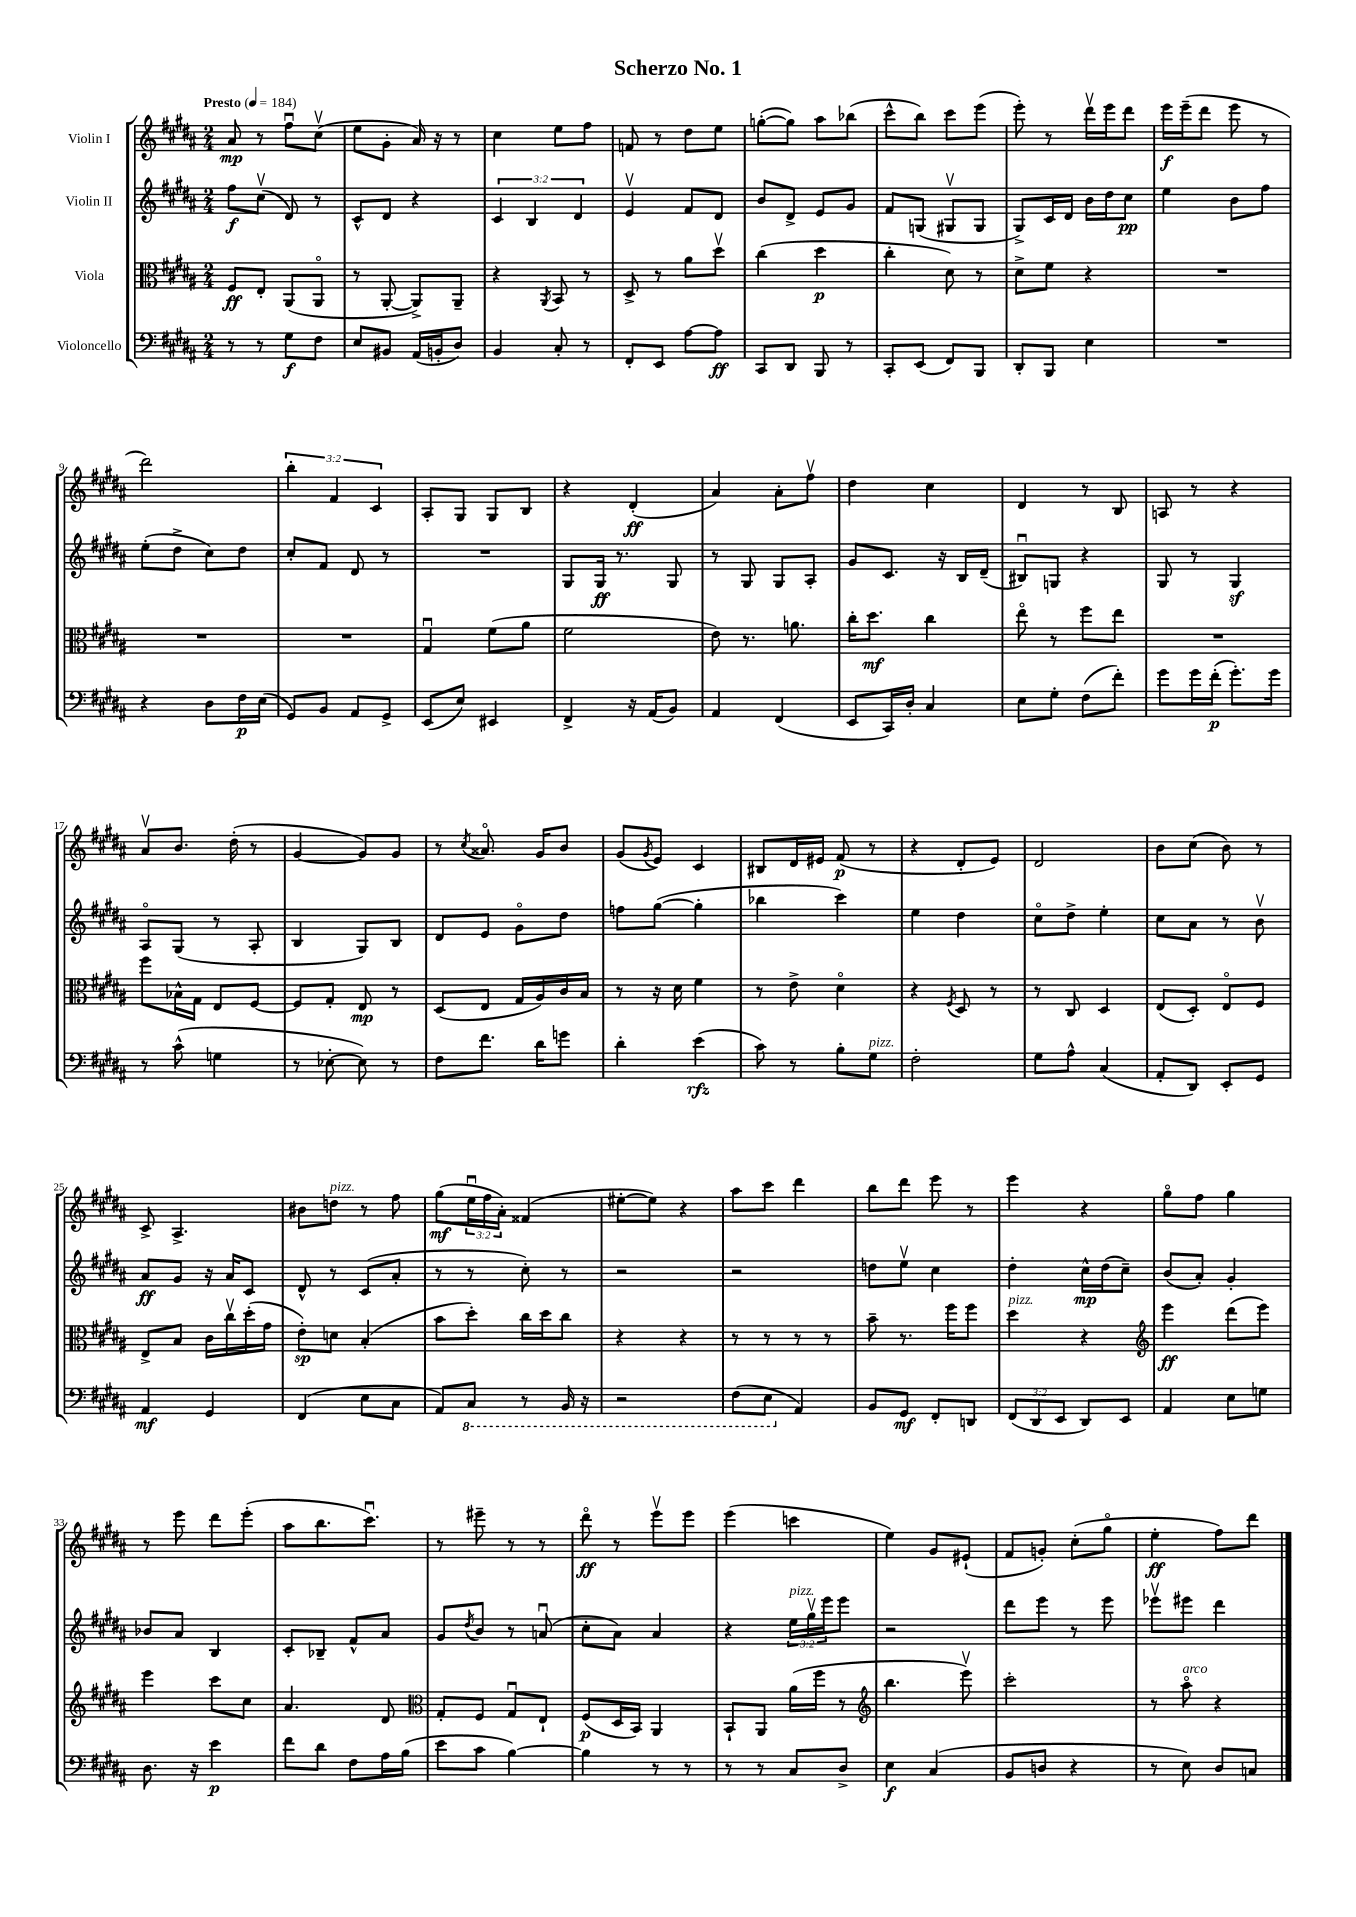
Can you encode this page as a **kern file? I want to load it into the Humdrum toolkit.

**kern	**dynam	**kern	**dynam	**kern	**dynam	**kern	**dynam
*part4	*part4	*part3	*part3	*part2	*part2	*part1	*part1
*staff4	*staff4	*staff3	*staff3	*staff2	*staff2	*staff1	*staff1
*I"Violoncello	*	*I"Viola	*	*I"Violin II	*	*I"Violin I	*
*clefF4	*	*clefC3	*	*clefG2	*	*clefG2	*
*k[f#c#g#d#a#]	*	*k[f#c#g#d#a#]	*	*k[f#c#g#d#a#]	*	*k[f#c#g#d#a#]	*
*M2/4	*	*M2/4	*	*M2/4	*	*M2/4	*
*MM184	*	*MM184	*	*MM184	*	*MM184	*
=1	=1	=1	=1	=1	=1	=1	=1
!	!	!	!	!	!	!LO:TX:a:B:t=Presto	!
8r	.	8F#/L	ff	8ff#\L	f	8a#/	mp
8r	.	8E'/J	.	(8cc#v\J	.	8r	.
8G#\L	f	(8AA#/L	.	8d#/)	.	8ff#u\L	.
8F#\J	.	8AA#/J	.	8r	.	(8cc#v\J	.
=2	=2	=2	=2	=2	=2	=2	=2
8E/L	.	8r	.	8c#^^/L	.	8ee\L	.
8BB#X/J	.	[8AA#'/	.	8d#/J	.	8g#'\J	.
(16AA#/LL	.	8AA#^/L])	.	4r	.	16a#/)	.
16BBn'/J	.	.	.	.	.	16r	.
8D#/J)	.	8AA#~/J	.	.	.	8r	.
=3	=3	=3	=3	=3	=3	=3	=3
4BB/	.	4r	.	6c#/	.	4cc#\	.
.	.	.	.	6B/	.	.	.
.	.	8qAA#/	.	.	.	.	.
8C#'/	.	8BB/	.	.	.	8ee\L	.
.	.	.	.	6d#/	.	.	.
8r	.	8r	.	.	.	8ff#\J	.
=4	=4	=4	=4	=4	=4	=4	=4
8FF#'/L	.	8D#^/	.	4ev/	.	8fn/	.
8EE/J	.	8r	.	.	.	8r	.
[8A#\L	.	8a#\L	.	8f#/L	.	8dd#\L	.
8A#\J]	ff	8dd#v\J	.	8d#/J	.	8ee\J	.
=5	=5	=5	=5	=5	=5	=5	=5
8CC#/L	.	(4cc#\	.	8b/L	.	([8ggn'\L	.
8DD#/J	.	.	.	8d#^/J	.	8gg\J])	.
8BBB/	.	4dd#\	p	8e/L	.	8aa#\L	.
8r	.	.	.	8g#/J	.	(8bb-X\J	.
=6	=6	=6	=6	=6	=6	=6	=6
8CC#'/L	.	4cc#'\	.	8f#/L	.	8ccc#^^\L	.
(8EE/J	.	.	.	(8Gn/J	.	8bb\J)	.
8FF#/L)	.	8d#\)	.	8G#Xv/L	.	8ccc#\L	.
8BBB/J	.	8r	.	8G#/J	.	(8eee\J	.
=7	=7	=7	=7	=7	=7	=7	=7
8DD#'/L	.	8d#^\L	.	8G#^/L)	.	8eee'\)	.
8BBB/J	.	8f#\J	.	16c#/L	.	8r	.
.	.	.	.	16d#/JJ	.	.	.
4E\	.	4r	.	16b\LL	.	16ddd#v\LL	.
.	.	.	.	16dd#\J	.	16eee\J	.
.	.	.	.	8cc#\J	pp	8ddd#\J	.
=8	=8	=8	=8	=8	=8	=8	=8
2r	.	2r	.	4ee\	.	16eee\LL	f
.	.	.	.	.	.	(16eee~\J	.
.	.	.	.	.	.	8ddd#\J	.
.	.	.	.	8b\L	.	8eee\	.
.	.	.	.	8ff#\J	.	8r	.
!!LO:LB:g=z
=9	=9	=9	=9	=9	=9	=9	=9
4r	.	2r	.	(8ee'\L	.	2ddd#\)	.
.	.	.	.	8dd#^\J	.	.	.
8D#\L	.	.	.	8cc#\L)	.	.	.
16F#\L	p	.	.	8dd#\J	.	.	.
(16E\JJ	.	.	.	.	.	.	.
=10	=10	=10	=10	=10	=10	=10	=10
8GG#/L)	.	2r	.	8cc#'/L	.	6bb'\	.
8BB/J	.	.	.	8f#/J	.	.	.
.	.	.	.	.	.	6f#/	.
8AA#/L	.	.	.	8d#/	.	.	.
.	.	.	.	.	.	6c#/	.
8GG#^/J	.	.	.	8r	.	.	.
=11	=11	=11	=11	=11	=11	=11	=11
(8EE/L	.	4G#u/	.	2r	.	8A#'/L	.
8E/J)	.	.	.	.	.	8G#/J	.
4EE#X/	.	(8f#\L	.	.	.	8G#/L	.
.	.	8a#\J	.	.	.	8B/J	.
=12	=12	=12	=12	=12	=12	=12	=12
4FF#^/	.	2f#\	.	8G#/L	.	4r	.
.	.	.	.	16G#/Jk	ff	.	.
.	.	.	.	8.r	.	.	.
16r	.	.	.	.	.	(4d#'/	ff
(16AA#/KL	.	.	.	.	.	.	.
8BB/J)	.	.	.	8G#/	.	.	.
=13	=13	=13	=13	=13	=13	=13	=13
4AA#/	.	8e\)	.	8r	.	4a#/)	.
.	.	8.r	.	8G#/	.	.	.
(4FF#/	.	.	.	8G#/L	.	8a#'\L	.
.	.	8.an\	.	.	.	.	.
.	.	.	.	8A#'/J	.	8ff#v\J	.
=14	=14	=14	=14	=14	=14	=14	=14
8EE/L	.	16cc#'\KL	.	8g#/L	.	4dd#\	.
.	.	8.dd#\J	mf	.	.	.	.
16CC#/L)	.	.	.	8.c#/J	.	.	.
16D#'/JJ	.	.	.	.	.	.	.
4C#/	.	4cc#\	.	.	.	4cc#\	.
.	.	.	.	16r	.	.	.
.	.	.	.	16B/LL	.	.	.
.	.	.	.	(16d#~/JJ	.	.	.
=15	=15	=15	=15	=15	=15	=15	=15
8E\L	.	8ee\	.	8B#Xu/L)	.	4d#/	.
8G#'\J	.	8r	.	8Gn/J	.	.	.
(8F#\L	.	8ff#\L	.	4r	.	8r	.
8f#'\J)	.	8ee\J	.	.	.	8B/	.
=16	=16	=16	=16	=16	=16	=16	=16
8g#\L	.	2r	.	8G#/	.	8An/	.
16g#\L	.	.	.	8r	.	8r	.
(16f#'\JJ	p	.	.	.	.	.	.
8.g#'\L)	.	.	.	4G#z/	.	4r	.
16g#\Jk	.	.	.	.	.	.	.
!!LO:LB:g=z
=17	=17	=17	=17	=17	=17	=17	=17
8r	.	8ff#\L	.	8A#/L	.	8a#v/L	.
(8c#^^\	.	16B-X^^\L	.	(8G#/J	.	8.b/J	.
.	.	16G#\JJ	.	.	.	.	.
4Gn\	.	8E/L	.	8r	.	.	.
.	.	.	.	.	.	(16dd#'\	.
.	.	[8F#/J	.	8A#'/	.	8r	.
=18	=18	=18	=18	=18	=18	=18	=18
8r	.	8F#/L]	.	4B/	.	[4g#/	.
[8E-X'\	.	8G#'/J	.	.	.	.	.
8E-\])	.	8E/	mp	8G#/L)	.	8g#/L])	.
8r	.	8r	.	8B/J	.	8g#/J	.
=19	=19	=19	=19	=19	=19	=19	=19
8F#\L	.	(8D#/L	.	8d#/L	.	8r	.
.	.	.	.	.	.	8qcc#/	.
8.f#\J	.	8E/J	.	8e/J	.	8.a##X/	.
.	.	16G#/LL	.	8g#\L	.	.	.
16d#\KL	.	16A#/)	.	.	.	16g#/KL	.
8gn\J	.	16c#/	.	8dd#\J	.	8b/J	.
.	.	16B/JJ	.	.	.	.	.
=20	=20	=20	=20	=20	=20	=20	=20
4d#'\	.	8r	.	8ffn\L	.	(8g#/L	.
.	.	.	.	.	.	8qg#/	.
.	.	16r	.	([8gg#\J	.	8e/J)	.
.	.	16d#\	.	.	.	.	.
(4e\	rfz	4f#\	.	4gg#'\]	.	4c#/	.
=21	=21	=21	=21	=21	=21	=21	=21
8c#\)	.	8r	.	4bb-X\	.	8B#X/L	.
8r	.	8e^\	.	.	.	16d#/L	.
.	.	.	.	.	.	16e#X/JJ	.
8B'\L	.	4d#\	.	4ccc#\)	.	(8f#/	p
!LO:TX:a:i:t=pizz.	!	!	!	!	!	!	!
8G#\J	.	.	.	.	.	8r	.
=22	=22	=22	=22	=22	=22	=22	=22
2F#'\	.	4r	.	4ee\	.	4r	.
.	.	8qF#/	.	.	.	.	.
.	.	8D#/	.	4dd#\	.	8d#'/L	.
.	.	8r	.	.	.	8e/J)	.
=23	=23	=23	=23	=23	=23	=23	=23
8G#\L	.	8r	.	8cc#\L	.	2d#/	.
8A#^^\J	.	8C#/	.	8dd#^\J	.	.	.
(4C#/	.	4D#/	.	4ee'\	.	.	.
=24	=24	=24	=24	=24	=24	=24	=24
8AA#'/L	.	(8E/L	.	8cc#\L	.	8b\L	.
8DD#/J)	.	8D#'/J)	.	8a#\J	.	(8cc#\J	.
8EE'/L	.	8E/L	.	8r	.	8b\)	.
8GG#/J	.	8F#/J	.	8bv\	.	8r	.
!!LO:LB:g=z
=25	=25	=25	=25	=25	=25	=25	=25
4AA#/	mf	8E^/L	.	8a#/L	ff	8c#^/	.
.	.	8B/J	.	8g#/J	.	4.A#^/	.
4GG#/	.	16c#\LL	.	16r	.	.	.
.	.	16cc#v\	.	16a#/KL	.	.	.
.	.	(16dd#'\	.	8c#/J	.	.	.
.	.	16g#\JJ	.	.	.	.	.
=26	=26	=26	=26	=26	=26	=26	=26
(4FF#/	.	8e'\L)	sp	8d#^^/	.	8b#X\L	.
!	!	!	!	!	!	!LO:TX:a:i:t=pizz.	!
.	.	8dn\J	.	8r	.	8ddn\J	.
8E\L	.	(4B'/	.	(8c#/L	.	8r	.
8C#\J	.	.	.	8a#'/J	.	8ff#\	.
=27	=27	=27	=27	=27	=27	=27	=27
8AA#/L)	.	8b\L	.	8r	.	(8gg#\L	mf
*8ba	*	*	*	*	*	*	*
8CC#/J	.	8dd#'\J)	.	8r	.	24eeu\L	.
.	.	.	.	.	.	24ff#\	.
.	.	.	.	.	.	24a#'\JJ)	.
8r	.	16cc#\LL	.	8cc#'\)	.	(4f##X/	.
.	.	16dd#\J	.	.	.	.	.
16BBB/	.	8cc#\J	.	8r	.	.	.
16r	.	.	.	.	.	.	.
=28	=28	=28	=28	=28	=28	=28	=28
2r	.	4r	.	2r	.	[8ee#X'\L	.
.	.	.	.	.	.	8ee#\J])	.
.	.	4r	.	.	.	4r	.
=29	=29	=29	=29	=29	=29	=29	=29
(8FF#\L	.	8r	.	2r	.	8aa#\L	.
8EE\J	.	8r	.	.	.	8ccc#\J	.
*X8ba	*	*	*	*	*	*	*
4AA#/)	.	8r	.	.	.	4ddd#\	.
.	.	8r	.	.	.	.	.
=30	=30	=30	=30	=30	=30	=30	=30
8BB/L	.	8b~\	.	8ddn\L	.	8bb\L	.
8GG#/J	mf	8.r	.	8eev\J	.	8ddd#\J	.
8FF#'/L	.	.	.	4cc#\	.	8eee\	.
.	.	16ff#\KL	.	.	.	.	.
8DDn/J	.	8ff#\J	.	.	.	8r	.
=31	=31	=31	=31	=31	=31	=31	=31
!	!	!LO:TX:a:i:t=pizz.	!	!	!	!	!
(12FF#/L	.	4dd#\	.	4dd#'\	.	4eee\	.
12DD#/	.	.	.	.	.	.	.
12EE/J	.	.	.	.	.	.	.
8DD#/L)	.	4r	.	16cc#^^\LL	mp	4r	.
.	.	.	.	(16dd#\J	.	.	.
8EE/J	.	.	.	8cc#~\J)	.	.	.
=32	=32	=32	=32	=32	=32	=32	=32
*	*	*clefG2	*	*	*	*	*
4AA#/	.	4eee\	ff	(8b/L	.	8gg#\L	.
.	.	.	.	8a#'/J)	.	8ff#\J	.
8E\L	.	(8ddd#\L	.	4g#'/	.	4gg#\	.
8Gn\J	.	8eee\J)	.	.	.	.	.
!!LO:LB:g=z
=33	=33	=33	=33	=33	=33	=33	=33
8.D#\	.	4eee\	.	8b-X/L	.	8r	.
.	.	.	.	8a#/J	.	8eee\	.
16r	.	.	.	.	.	.	.
4e\	p	8ccc#\L	.	4B/	.	8ddd#\L	.
.	.	8cc#\J	.	.	.	(8eee'\J	.
=34	=34	=34	=34	=34	=34	=34	=34
8f#\L	.	4.a#/	.	8c#'/L	.	8aa#\L	.
8d#\J	.	.	.	8B-X~/J	.	8.bb\	.
8F#\L	.	.	.	8f#^^/L	.	.	.
.	.	.	.	.	.	8.ccc#u\J)	.
16A#\L	.	8d#/	.	8a#/J	.	.	.
(16B\JJ	.	.	.	.	.	.	.
=35	=35	=35	=35	=35	=35	=35	=35
*	*	*clefC3	*	*	*	*	*
8e\L	.	8G#'/L	.	8g#/L	.	8r	.
.	.	.	.	8qdd#/	.	.	.
8c#\J	.	8F#/J	.	8b/J	.	8eee#X~\	.
[4B\)	.	8G#u/L	.	8r	.	8r	.
.	.	8E`/J	.	(8anu/	.	8r	.
=36	=36	=36	=36	=36	=36	=36	=36
4B\]	.	(8F#/L	p	8cc#'\L	.	8ddd#\	ff
.	.	16D#/L	.	8a#\J)	.	8r	.
.	.	16BB/JJ)	.	.	.	.	.
8r	.	4AA#/	.	4a#/	.	8eeev\L	.
8r	.	.	.	.	.	8eee\J	.
=37	=37	=37	=37	=37	=37	=37	=37
8r	.	8BB`/L	.	4r	.	(4eee\	.
8r	.	8AA#/J	.	.	.	.	.
!	!	!	!	!LO:TX:a:i:t=pizz.	!	!	!
8C#/L	.	(16a#\LL	.	24ee\LL	.	4cccn\	.
.	.	.	.	24gg#v\	.	.	.
.	.	16ff#\JJ	.	.	.	.	.
.	.	.	.	24eee\J	.	.	.
8D#^/J	.	8r	.	8eee\J	.	.	.
=38	=38	=38	=38	=38	=38	=38	=38
*	*	*clefG2	*	*	*	*	*
4E\	f	4.bb\	.	2r	.	4ee\)	.
(4C#/	.	.	.	.	.	8g#/L	.
.	.	8eeev\)	.	.	.	(8e#X`/J	.
=39	=39	=39	=39	=39	=39	=39	=39
8BB/L	.	2ccc#'\	.	8ddd#\L	.	8f#/L	.
8Dn/J	.	.	.	8eee\J	.	8gn'/J)	.
4r	.	.	.	8r	.	(8cc#'\L	.
.	.	.	.	8eee\	.	8gg#\J	.
=40	=40	=40	=40	=40	=40	=40	=40
8r	.	8r	.	8eee-Xv\L	.	4ee'\	ff
!	!	!LO:TX:a:i:t=arco	!	!	!	!	!
8E\)	.	8aa#\	.	8eee#X\J	.	.	.
8D#/L	.	4r	.	4ddd#\	.	8ff#\L)	.
8Cn/J	.	.	.	.	.	8ddd#\J	.
==	==	==	==	==	==	==	==
*-	*-	*-	*-	*-	*-	*-	*-
